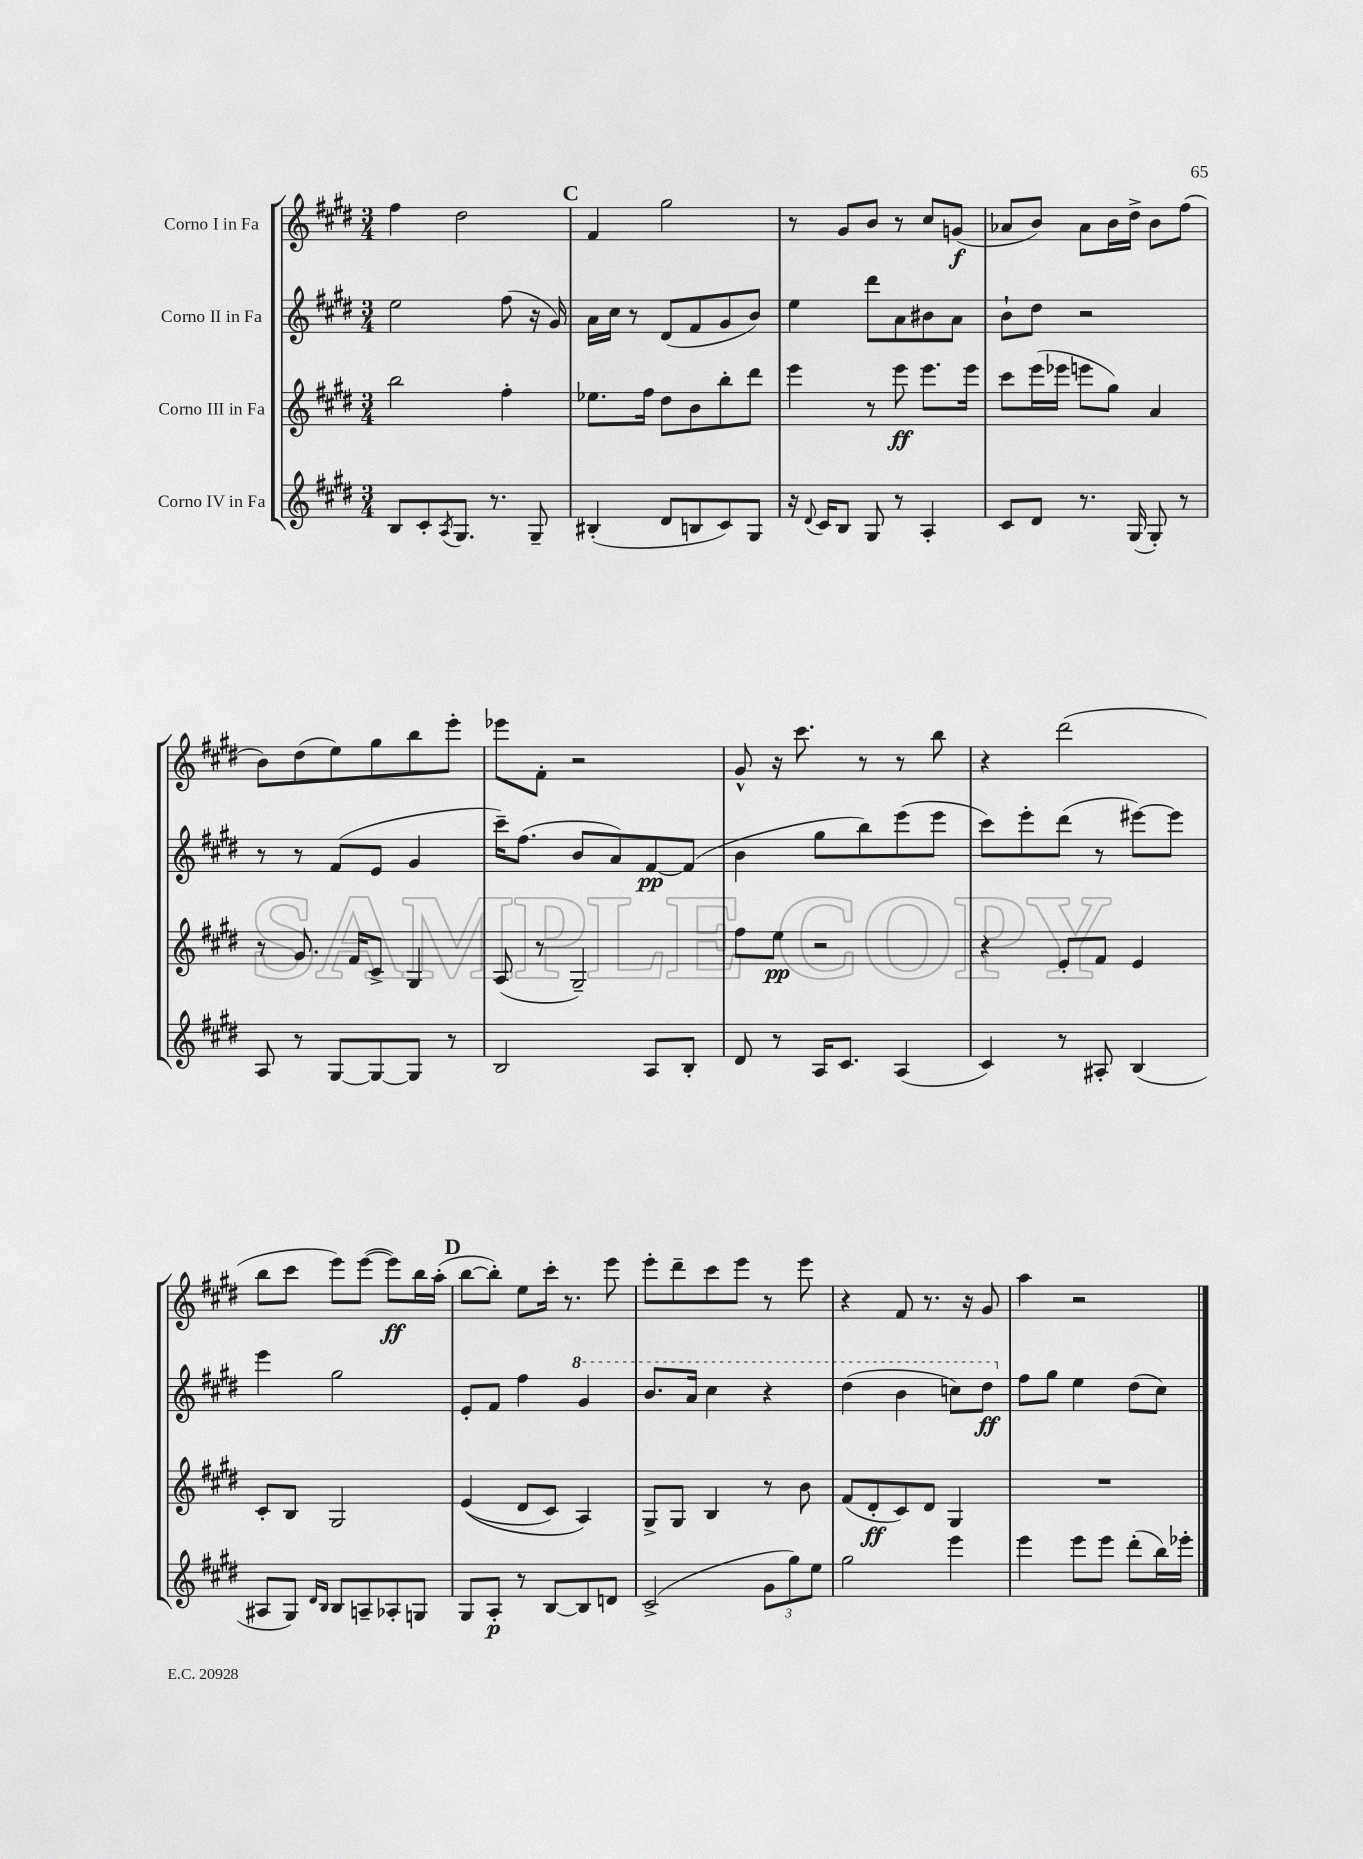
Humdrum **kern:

**kern	**kern	**kern	**kern
*staff4	*staff3	*staff2	*staff1
*clefG2	*clefG2	*clefG2	*clefG2
*k[f#c#g#d#]	*k[f#c#g#d#]	*k[f#c#g#d#]	*k[f#c#g#d#]
*M3/4	*M3/4	*M3/4	*M3/4
8B	2bb	2ee	4ff#
8c#'	.	.	.
8qA	.	.	.
8.G#	.	.	2dd#
8.r	.	.	.
.	4ff#'	(8ff#	.
8G#~	.	16r	.
.	.	16g#)	.
=	=	=	=
(4B#'	8.ee-	16a	4f#
.	.	16cc#	.
.	.	8r	.
.	16ff#	.	.
8d#	8dd#	(8d#	2gg#
8B	8b	8f#	.
8c#)	8bb'	8g#	.
8G#	8ddd#	8b)	.
=	=	=	=
16r	4eee	4ee	8r
8qqd#	.	.	.
16c#	.	.	.
8B	.	.	8g#
8G#	8r	8ddd#	8b
8r	8eee	8a	8r
4A'	8.eee	8b#	8cc#
.	.	8a	(8g
.	16eee	.	.
=	=	=	=
8c#	8ccc#	8b`	8a-
8d#	(16eee	8dd#	8b)
.	16eee-	.	.
8.r	8eee	2r	8a-
.	8gg#)	.	16b
(16G#	.	.	16dd#^
8G#')	4a	.	8b
8r	.	.	(8ff#
=	=	=	=
8A	8r	8r	8b)
8r	8.g#	8r	(8dd#
[8G#	.	(8f#	8ee)
.	16f#	.	.
8G#_	8c#^	8e	8gg#
8G#]	4G#	4g#	8bb
8r	.	.	8eee'
=	=	=	=
2B	(8A	16ccc#~)	8eee-
.	.	(8.ff#	.
.	8r	.	8f#'
.	2G#~)	8b	2r
.	.	8a)	.
8A	.	[8f#	.
8B'	.	(8f#]	.
=	=	=	=
8d#	8ff#	4b	8g#^^
8r	8ee	.	16r
.	.	.	8.ccc#
16A	2r	8gg#	.
8.c#	.	.	.
.	.	8bb)	8r
(4A	.	(8eee	8r
.	.	8eee	8bb
=	=	=	=
4c#)	4r	8ccc#)	4r
.	.	8eee'	.
8r	8e'	(8ddd#	(2ddd#
8A#'	8f#	8r	.
(4B	4e	[8eee#)	.
.	.	8eee#]	.
=	=	=	=
8A#	8c#'	4eee	8bb
8G#)	8B	.	8ccc#
16qqd#	.	.	.
16qqB	.	.	.
8B	2G#	2gg#	8eee)
8A~	.	.	([8eee
8A-'	.	.	8eee])
8G	.	.	16bb
.	.	.	(16aa'
=	=	=	=
8G#	&((4e	8e'	[8bb
8A'	.	8f#	8bb'])
8r	8d#	4ff#	8ee
[8B	8c#)	.	16ccc#'
.	.	.	8.r
8B]	4A&)	4gg#	.
8d	.	.	8eee
=	=	=	=
(2c#^	8G#^	8.bb	8eee'
.	8G#	.	8ddd#~
.	.	16aa	.
.	4B	4ccc#	8ccc#
.	.	.	8eee
12g#	8r	4r	8r
12gg#)	.	.	.
.	8b	.	8eee
12ee	.	.	.
=	=	=	=
2gg#	(8f#	(4ddd#	4r
.	8d#'	.	.
.	8c#)	4bb	8f#
.	8d#	.	8.r
4eee	4G#	8ccc)	.
.	.	.	16r
.	.	8ddd#	8g#
=	=	=	=
4eee	2.r	8ff#	4aa
.	.	8gg#	.
8eee	.	4ee	2r
8eee	.	.	.
(8ddd#'	.	(8dd#	.
16bb)	.	8cc#)	.
16eee-'	.	.	.
==	==	==	==
*-	*-	*-	*-
